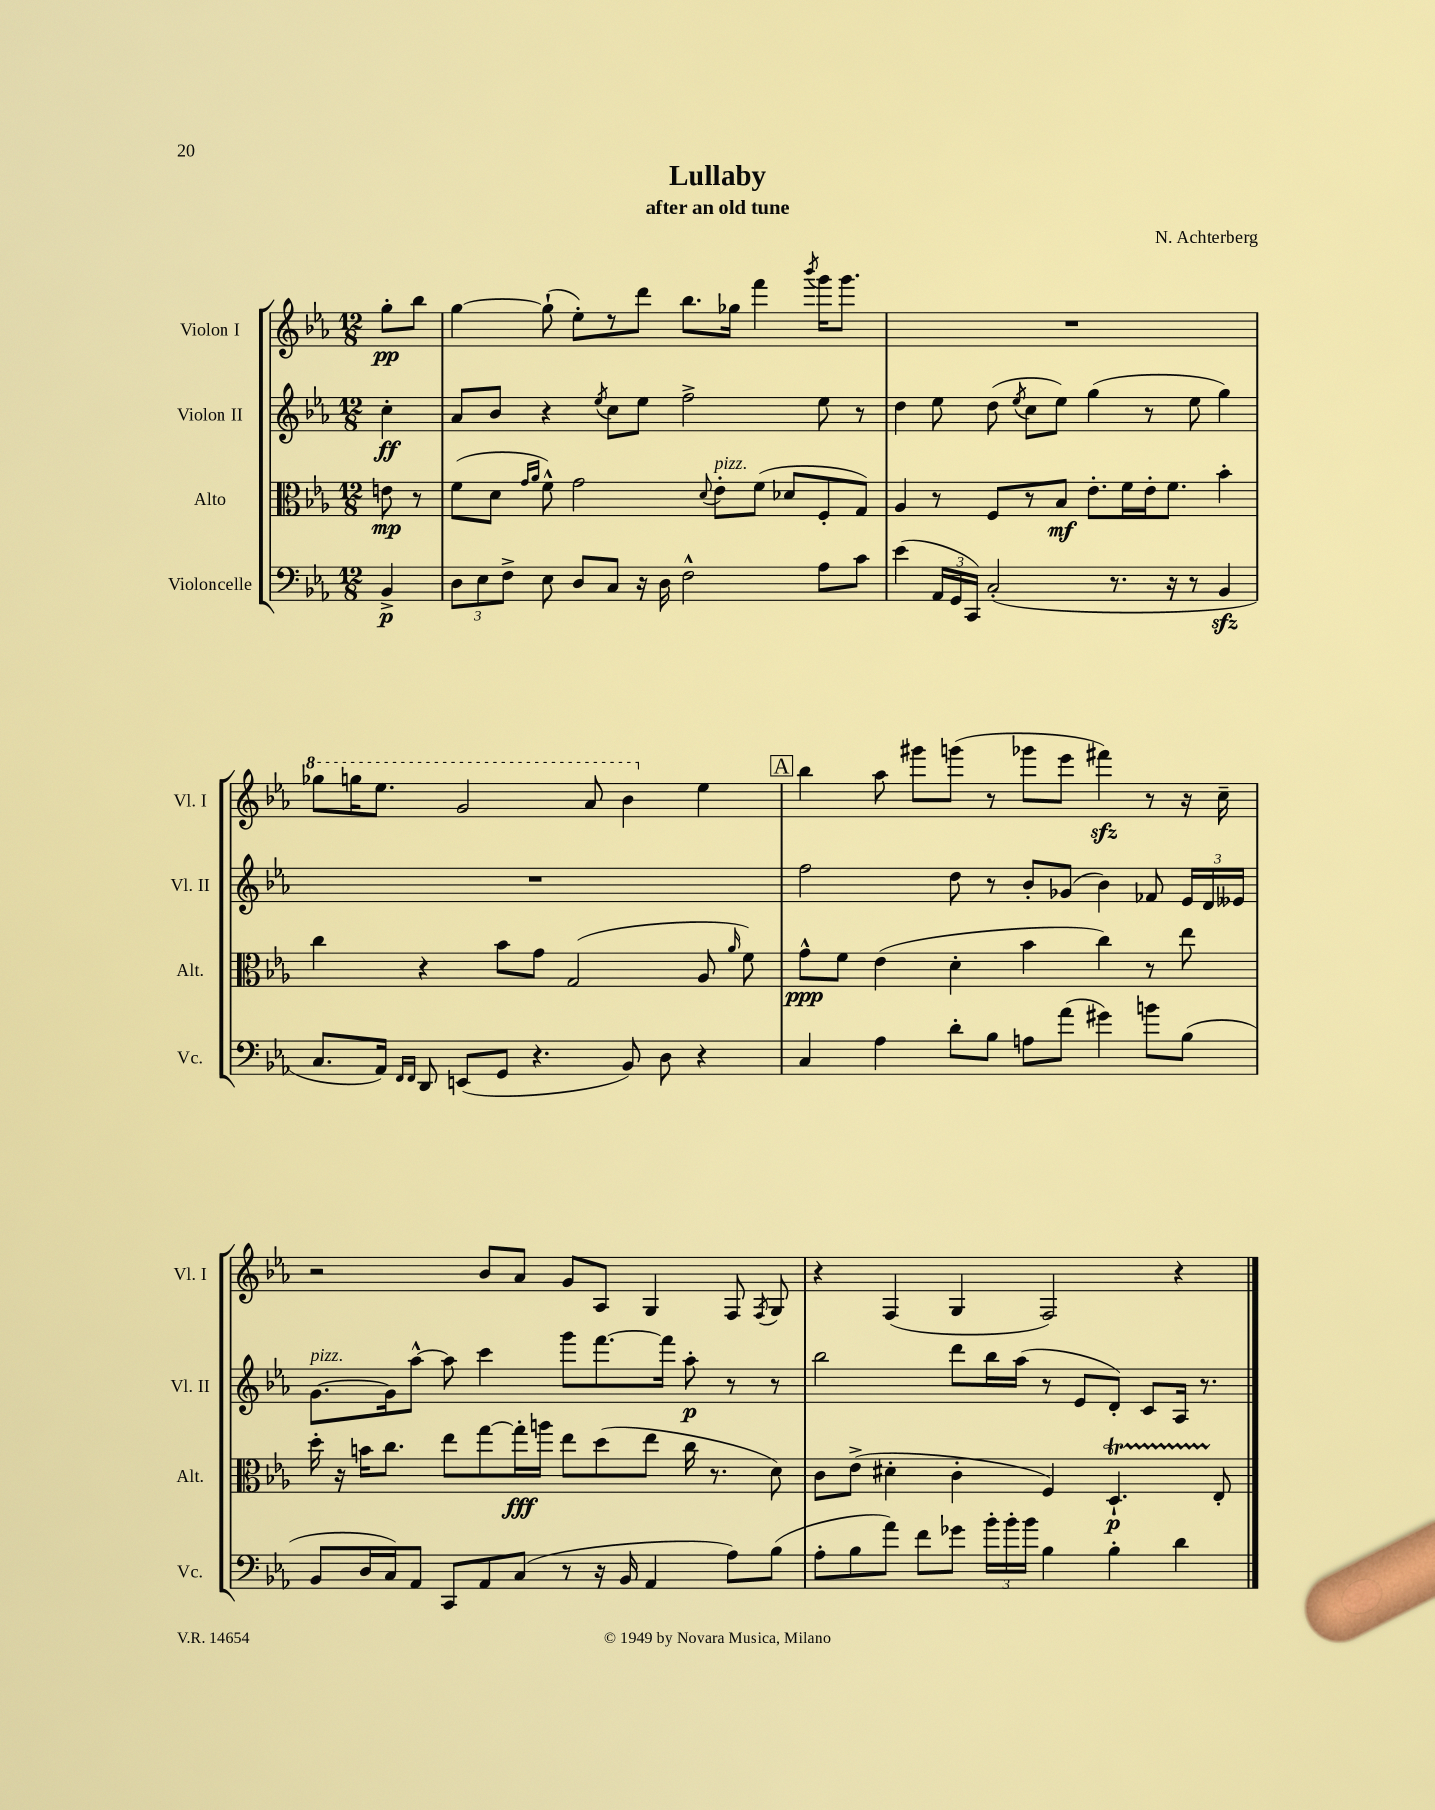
\header { title = "Lullaby" composer = "N. Achterberg" subtitle = "after an old tune" }
<<
\new StaffGroup <<
\new Staff = "s0" \with { instrumentName = "Violon I" shortInstrumentName = "Vl. I" } {
    \clef treble \key ees \major \numericTimeSignature \time 12/8 \partial 4
    \autoBeamOff g''8[-.\pp bes''8] |
    g''4~ g''8-!( ees''8[-.) r8 d'''8] bes''8.[ ges''16] f'''4 \acciaccatura { bes'''8 } g'''16[ g'''8.] |
    R1. |
    \ottava #1 ges'''8[ g'''16 ees'''8.] g''2 aes''8 bes''4 \ottava #0 ees''4 |
    \mark \markup { \box "A" } bes''4 aes''8 gis'''8[ g'''8]( r8 ges'''8[ ees'''8] fis'''4\sfz) r8 r16 c''16-- |
    r2 bes'8[ aes'8] g'8[ aes8] g4 f8 \acciaccatura { f8 } g8 |
    r4 f4( g4 f2) r4 \bar "|." |
}
\new Staff = "s1" \with { instrumentName = "Violon II" shortInstrumentName = "Vl. II" } {
    \clef treble \key ees \major \numericTimeSignature \time 12/8 \partial 4
    \autoBeamOff c''4-.\ff |
    aes'8[ bes'8] r4 \acciaccatura { ees''8 } c''8[ ees''8] f''2-> ees''8 r8 |
    d''4 ees''8 d''8( \acciaccatura { ees''8 } c''8[ ees''8]) g''4( r8 ees''8 g''4) |
    R1. |
    \mark \markup { \box "A" } f''2 d''8 r8 bes'8[-. ges'8]( bes'4) fes'8 \tuplet 3/2 { ees'16[ d'16 eeses'16] } |
    g'8.[~^\markup { \italic "pizz." } g'16 aes''8]~-^ aes''8 c'''4 g'''8[ f'''8.~ f'''16] aes''8-.\p r8 r8 |
    bes''2 d'''8[ bes''16 aes''16]( r8 ees'8[ d'8]-.) c'8[ aes16] r8. \bar "|." |
}
\new Staff = "s2" \with { instrumentName = "Alto" shortInstrumentName = "Alt." } {
    \clef alto \key ees \major \numericTimeSignature \time 12/8 \partial 4
    \autoBeamOff e'8\mp r8 |
    f'8[( d'8] \grace { g'16[ aes'16] } f'8-^) g'2 \appoggiatura { d'8 } ees'8[-.^\markup { \italic "pizz." } f'8]( des'8[ f8-. g8]) |
    aes4 r8 f8[ r8 bes8]\mf ees'8.[-. f'16 ees'16-. f'8.] bes'4-. |
    c''4 r4 bes'8[ g'8] g2( aes8 \grace { aes'16 } f'8) |
    \mark \markup { \box "A" } g'8[-^\ppp f'8] ees'4( d'4-. bes'4 c''4) r8 ees''8 |
    d''16-. r16 b'16[ c''8.] ees''8[ g''8~ g''16-.\fff a''16] ees''8[ d''8( ees''8] c''16 r8. d'8) |
    c'8[ ees'8]->( dis'4-. c'4-. f4) d4.-!\startTrillSpan\p ees8-.\stopTrillSpan \bar "|." |
}
\new Staff = "s3" \with { instrumentName = "Violoncelle" shortInstrumentName = "Vc." } {
    \clef bass \key ees \major \numericTimeSignature \time 12/8 \partial 4
    \autoBeamOff bes,4->\p |
    \tuplet 3/2 { d8[ ees8 f8]-> } ees8 d8[ c8] r16 d16 f2-^ aes8[ c'8] |
    ees'4( \tuplet 3/2 { aes,16[ g,16 c,16]) } c2-.( r8. r16 r8 bes,4\sfz |
    c8.[ aes,16]) \grace { f,16[ f,16] } d,8 e,8[( g,8] r4. bes,8) d8 r4 |
    \mark \markup { \box "A" } c4 aes4 d'8[-. bes8] a8[ aes'8]( gis'4) b'8[ bes8]( |
    bes,8[ d16 c16) aes,8] c,8[ aes,8 c8]( r8 r16 bes,16 aes,4 aes8[) bes8]( |
    aes8[-. bes8 aes'8]) f'8[ ges'8] \tuplet 3/2 { bes'16[-. bes'16-. bes'16] } bes4 bes4-. d'4 \bar "|." |
}
>>
>>
\layout { \context { \Score \remove "Bar_number_engraver" } }
